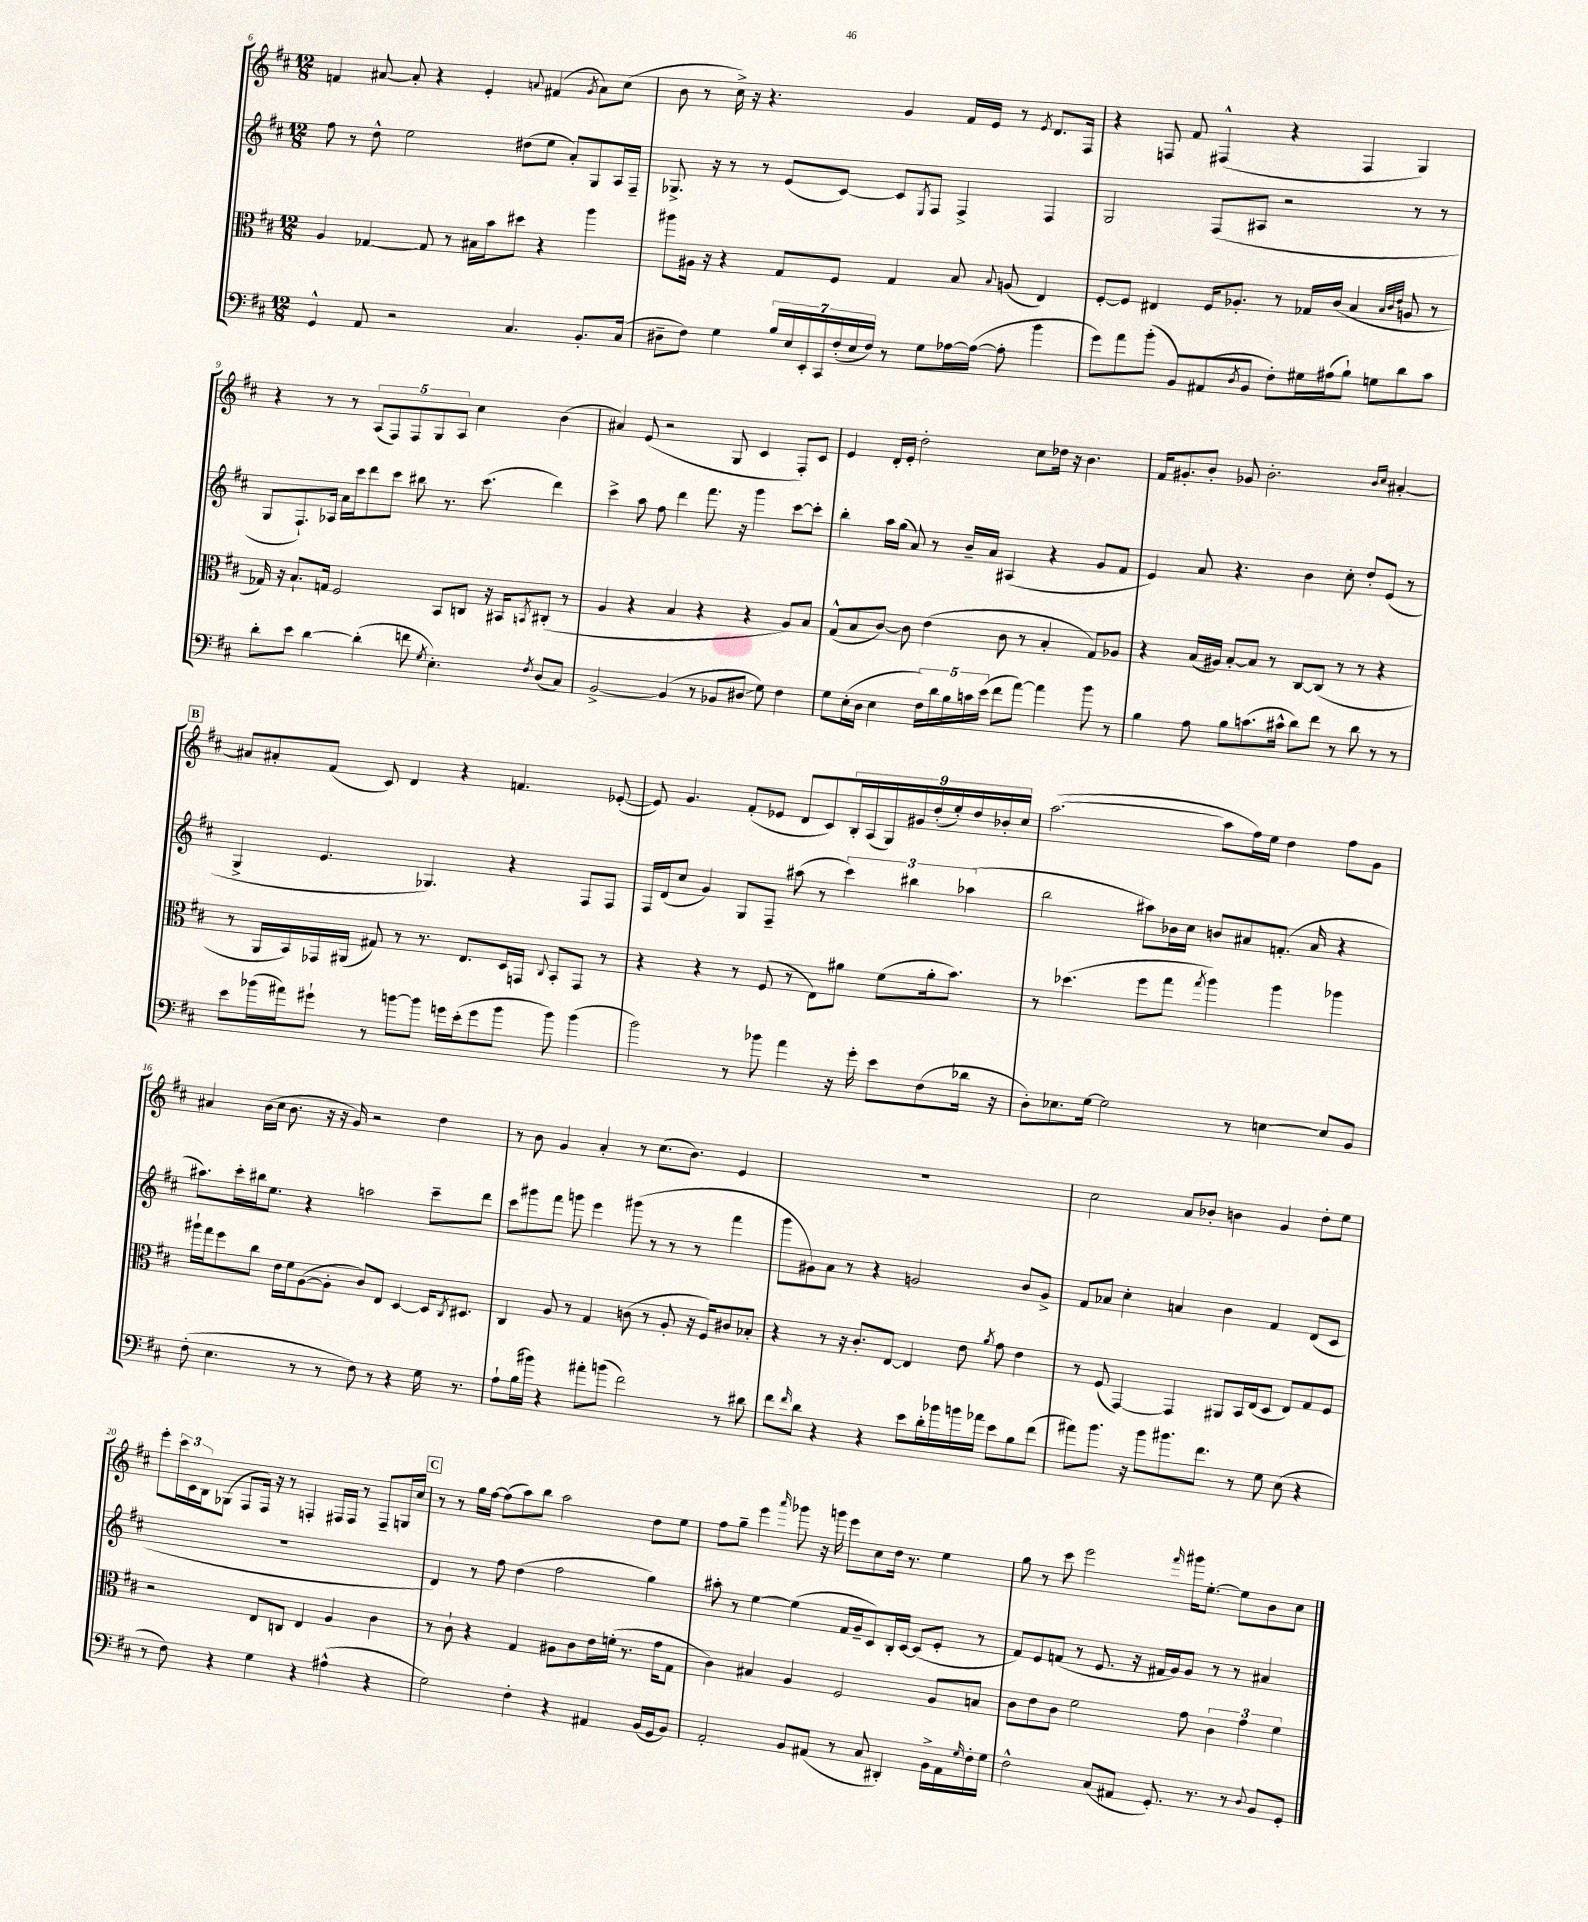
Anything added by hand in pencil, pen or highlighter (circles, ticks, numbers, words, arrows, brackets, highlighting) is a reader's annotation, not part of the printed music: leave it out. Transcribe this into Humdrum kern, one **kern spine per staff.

**kern	**kern	**kern	**kern
*staff4	*staff3	*staff2	*staff1
*clefF4	*clefC3	*clefG2	*clefG2
*k[f#c#]	*k[f#c#]	*k[f#c#]	*k[f#c#]
*M12/8	*M12/8	*M12/8	*M12/8
4GG^^/	4A/	8ff#\	4f/
.	.	8r	.
8AA/	[4G-/	8dd^^\	[8a#/
2r	.	2ee\	8a#'/]
.	8G-/]	.	4r
.	8r	.	.
.	16B#\LL	.	4e'/
.	16b\J	.	.
4.C#/	8dd#\J	(8dd#\L	.
.	.	.	8qqa/
.	4r	8ee\J	(4f#/
.	.	8a'/L)	.
.	.	.	8qg/
8.BB'/L	4aa\	8G/	8a\L)
.	.	16A/L	(8cc#\J
(16C#/Jk	.	16F#~/JJ	.
=	=	=	=
8D#~\L	8aa#\L	8.G-^/	8b\
8F#\J)	16A#\Jk	.	8r
.	16r	16r	.
4G\	4r	8r	16cc#^\)
.	.	.	16r
.	.	8r	4.r
28B/LL	8G/L	(8e/L	.
28E/	.	.	.
28EE'/	.	.	.
28CC#/	.	.	.
.	8F#/J	[8c#/J)	.
(28F#'/	.	.	.
28E/	.	.	.
28F#/JJ)	.	.	.
8r	4G/	8c#/]L	4g/
.	.	8qE/	.
8G\L	.	8F#/J	.
[16A-\L	8B/	4F#^/	16f#/LL
(16A-\_JJ	.	.	16e/JJ
.	8qqB/	.	.
8A-'\]	(8A/	.	8r
.	.	.	8qe/
4b\	4E/)	4F#/	8.d/L
.	.	.	16F#/Jk
=	=	=	=
8g\L)	[8F#'/L	2G/	4r
8a\	8F#/]J	.	.
(8b'\J	4E#/	.	8F/
8BB/L)	.	.	8f#/
(8AA#/	16F#/LK	(8F#/L	(4F#^^/
.	8.A-'/J	.	.
8qD/	.	.	.
8BB/J	.	8A#/J	.
8F#'\L)	8r	2r	4r
16G#\L	16G-/LL	.	.
(16A#\J	(16c#/JJ	.	.
8B`\J)	4B/	.	4F#/
8G\L	.	.	.
.	32qqB/LLL	.	.
.	32qqc#/	.	.
.	32qqe/JJJ	.	.
8d\	8A/	8r	4G/)
8c#\J	8r	8r	.
=	=	=	=
8d'\L	16G-/)	8G/L	4r
.	16r	.	.
8e\J	8.B`/L	8.F#`/)	.
[4d\	.	.	8r
.	16G/Jk	16A-/Jk	.
.	2F#/	16a\LL	8r
.	.	16ccc#\J	.
(4d'\]	.	8ddd\	(10A/L
.	.	.	10F#/)
.	.	8ccc#\J	.
.	.	.	10F#/
8f\	.	8bb#\	.
.	.	.	10G/
8qG/	.	.	.
4.E'\)	8BB/L	8.r	.
.	.	.	10A/J
.	8C/J	.	4cc#\
.	.	(8.ccc#\	.
.	16r	.	.
.	16BB#/LK	.	.
8qF#/	8qBB/	.	.
(8D/L	(8C#'/J	4ddd\)	(4b\
8C#/J)	8r	.	.
=	=	=	=
[2BB^/	4A/	4ccc#^\	4a#/)
.	4r	8aa\	(8e/
.	.	8ff#\	2r
(4BB/]	4B/	4ddd\	.
8r	4r	8.fff#\	.
8BB-/L	.	.	8G/
.	.	16r	.
8D#/J	4r	4ggg\	4c#/
8G\)	.	.	.
4F#\	8A/L)	[8ccc#\L	8F#'/L)
.	8B/J	8ccc#'\]J	8c#/J
=	=	=	=
8G\L	(8G^^/L	4bb'\	4e/
(16E'\L	8B/	.	.
16D\JJ	.	.	.
4E\	[8c#/J)	16aa\LL	16d'/LL
.	.	(16gg\JJ	16e'/JJ
.	8c#\]	8a/)	2dd'\
20F#\LL)	(4e\	8r	.
20d\	.	.	.
20B\	.	.	.
.	.	16b~/LL	.
20c\	.	.	.
.	.	16a/JJ	.
(20e\JJ	.	.	.
8f#\L	8c#\	(4A#/	.
[8a\J)	8r	.	8cc#\L
4a\]	4B'/	4r	16dd-\Jk
.	.	.	16r
.	.	.	4.b\
8b\	8G/L)	8g/L	.
8r	8A-/J	8f#/J	.
=	=	=	=
4B\	4r	4e/)	16f#/LK
.	.	.	8.g#'/
8A\	(16B/LL	8a/	8b'/J
.	16A#/JJ)	.	.
8B\L	[8B'/L	4.r	8g-/
(8.c\	8B/]J	.	2.b'\
.	8r	.	.
16c#^^\Jk	.	.	.
8d\L)	[8C#/L	4b\	.
8f#\J	(8C#/]J	.	.
8r	8r	8cc#'\	.
8d\	8r	8dd'/L	.
.	.	.	16qqb/LL
.	.	.	16qqcc#/JJ
8r	4r	(8e/J	[4a#'/
8r	.	8r	.
=	=	=	=
8e\L	8r	4G^/	8a#/]L
(16b-\L	16AA/LL	.	8a#'/
16a#\J)	16BB/)	.	.
8g#`\J	16GG-/	4.e/	(8f#/J
.	(16AA#/JJ	.	.
8r	8G#/)	.	8c#/)
[8b\L	8r	.	4d/
8b\]J	8.r	4.G-/)	.
16g\LL	.	.	4r
(16e'\J	8.E/L	.	.
8g\	.	.	.
8b\J	16D/L	4r	4.f/
.	16GG/JJ	.	.
.	8qqC#/	.	.
8b\)	8BB'/L	.	.
(4b\	8GG/J	8F#/L	.
.	8r	8F#/J	([8e-'/
=	=	=	=
2b\)	4r	16F#/LL	8e-/])
.	.	(16d/J	.
.	.	8cc#/J	4.g/
.	4r	4g/)	.
8r	8r	8G/L	(8f#'/L
8b-\	(8F#/	8F#~/J	8e-/J
4a\	8r	(8aa#\	8d/L
.	8E\L)	8r	8c#/)
16r	8a#\J	6ccc#\)	18B'/L
.	.	.	(18A/
16g'\	.	.	.
.	.	.	18G/)
8e\L	(8f#\L	.	.
.	.	6bb#\	18g#/
.	.	.	(18dd'/
(8F#\	16a#'\k	.	.
.	.	.	18ee'/)
.	8.b\J)	.	.
.	.	(6aa-\	18dd/
16d-\Jk	.	.	.
.	.	.	18b-'/
16r	.	.	.
.	.	.	18cc#/JJ
=	=	=	=
8D'\L)	8r	2bb\	([2.aa\
8.E-\	(4.dd-\	.	.
[16G\Jk	.	.	.
2G\]	.	.	.
.	8ff#\L	8aa#\L)	.
.	8gg\J	16b-\L	.
.	.	16cc#\JJ	.
.	8qgg/	.	.
.	4aa\)	8b/L	8aa\]L
8r	.	8a#/	16ff#\L)
.	.	.	16ee\JJ
[4E\	4aa\	(8.f'/J	4dd\
.	.	16a#/	.
8E/]L	4aa-\	4r	8ff#\L
8BB/J	.	.	8g\J
=	=	=	=
(8F#'\	16aa#`\LL	8.aa#\L)	4a#/
.	16gg\J	.	.
4.E\	8ff#\	.	.
.	.	16ccc#'\L	.
.	8cc#\J	16bb#\J	(16b\LL
.	.	8.ee\J	16cc#\JJ
.	16e\LL	.	8.b\
.	16f#\J	.	.
8r	([8A\	4r	.
.	.	.	16r
8r	8A'\]J	.	16r
.	.	.	16g/)
8F#\)	8c#/L)	2aa\	2r
8r	8E/J	.	.
4r	[4D/	.	.
16G\	16D/]LK	8ccc#~\L	4dd\
.	8qC#/	.	.
8.r	8.D#/J	.	.
.	.	8ddd\J	.
=	=	=	=
8A`\L	4C#/	8ccc#\L	8r
(16B\L	.	8ggg#\	8b\
16b#\JJ)	.	.	.
4r	8A/	8fff#\J	4g/
.	8r	8ggg\	.
8a#'\L	4G/	4eee\	4a'/
(8b\J	.	.	.
2f#\)	(8c\	(8ggg#\	8r
.	8r	8r	(8.cc#\L
.	8A'/	8r	.
.	.	.	8.b\J)
.	16r	8r	.
.	16F#/LK)	.	.
8r	8c#/	4fff#\	4e/
8d#\	8B-'/J	.	.
=	=	=	=
8f#\L	4r	8ggg\L	1.r
16qqf#/	.	.	.
8d\J	.	8g#\)	.
4r	8r	8a\J	.
.	16r	8r	.
.	8.c#'/L	.	.
4r	.	4r	.
.	[8E/J	.	.
8e\L	4E/]	2g/	.
16d'\L	.	.	.
16b-\	.	.	.
16b\	8e\	.	.
16a-\JJ	.	.	.
.	8qa/	.	.
8e\L	8g\	.	.
8B\	4e\	8b/L	.
(8f#\J	.	8g^/J	.
=	=	=	=
8a#\L)	8r	8f#/L	2cc#\
8.b\J	(8F#/	8a-/J	.
.	[4GG/)	4cc#'\	.
16r	.	.	.
8b\L	.	.	.
8.b#\	4GG/]	4a/	8a/L
.	.	.	8b-'/J
8.f#\J	.	.	.
.	8AA#/L	4b\	4b\
8r	16BB/L	.	.
.	(16E/J	.	.
8G\	8D/J	4f#/	4g/
(8E\	8E/L)	.	.
4r	8G/	(8d/L	8dd'\L
.	8F#/J	8c#/J	8ee\J
=	=	=	=
8r	2r	1.r	8eee'\L
8F#\)	.	.	24ccc#\L
.	.	.	24c#\
.	.	.	24B\J
4r	.	.	(8G-\J
.	.	.	8F#/L
4G\	8E/L	.	16F#/Jk)
.	.	.	16r
.	8C/J	.	8r
4r	4E/	.	4F'/
(4A#^^\	4A/	.	16F#/LL
.	.	.	16F#/JJ
.	.	.	8r
4r	4c#\	.	8F#~/L
.	.	.	16G/L
.	.	.	16cc#/JJ
=	=	=	=
2G\)	8r	4d/)	8r
.	8c#`\	.	8r
.	4r	8r	16gg\LL
.	.	.	[16ff#\JJ
.	.	8ff#\	(8ff#\]L
4F#'\	4G/	(4dd\	8aa\)
.	.	.	8bb\J
4r	8A#\L	2ff#\	2aa\
.	8c#\	.	.
4AA#/	16e\L	.	.
.	(16f'\JJ	.	.
.	8.r	.	.
(16BB/LL	.	4gg\)	8dd\L
16GG/J	16g\LK	.	.
8BB/J)	8G\J	.	8ee\J
=	=	=	=
2AA'/	4c#\)	8aa#'\	8ff#\L
.	.	8r	8gg~\J
.	4B#/	[4ee\	4eee\
.	.	.	16qqaaa/
8BB/L	4A/	(4ee\]	8ggg-\
(8AA#/J	.	.	16r
.	.	.	16ggg\
8r	2F#/	16f#/LL	8eee\L
.	.	16g~/J	.
8C#/	.	8c#/)	8cc#\
4DD#'/)	.	16B'/L	16dd\Jk
.	.	[16c#/JJ	8.r
.	.	(8c#/]L	.
16BB^\LL	8A/L	8e'/J	4ee\
16AA#\	.	.	.
16qqG/	.	.	.
16F#'\	8B/J	8r	.
16G\JJ	.	.	.
=	=	=	=
2F#^^\	8c#\L	8f#/L)	8gg\
.	8e\	8e/	8r
.	8c#\J	(8f/J	8ccc#\
.	2f#\	8r	2eee\
(8C#/L	.	8.e/	.
8AA#/J	.	.	.
.	.	16r	.
8.GG'/)	.	16f#/LL	.
.	.	16g/J)	.
.	.	.	16qqfff#/
.	8g\	8g/J	16ggg#\LK
8.r	.	.	[8.ee'\J
.	6c#\	8r	.
8r	.	8r	8ee\]L
.	6g\	.	.
8qqD/	.	.	.
8BB/L	.	4a#/	8b\
.	6f#\	.	.
8GG'/J	.	.	8cc#\J
==	==	==	==
*-	*-	*-	*-
